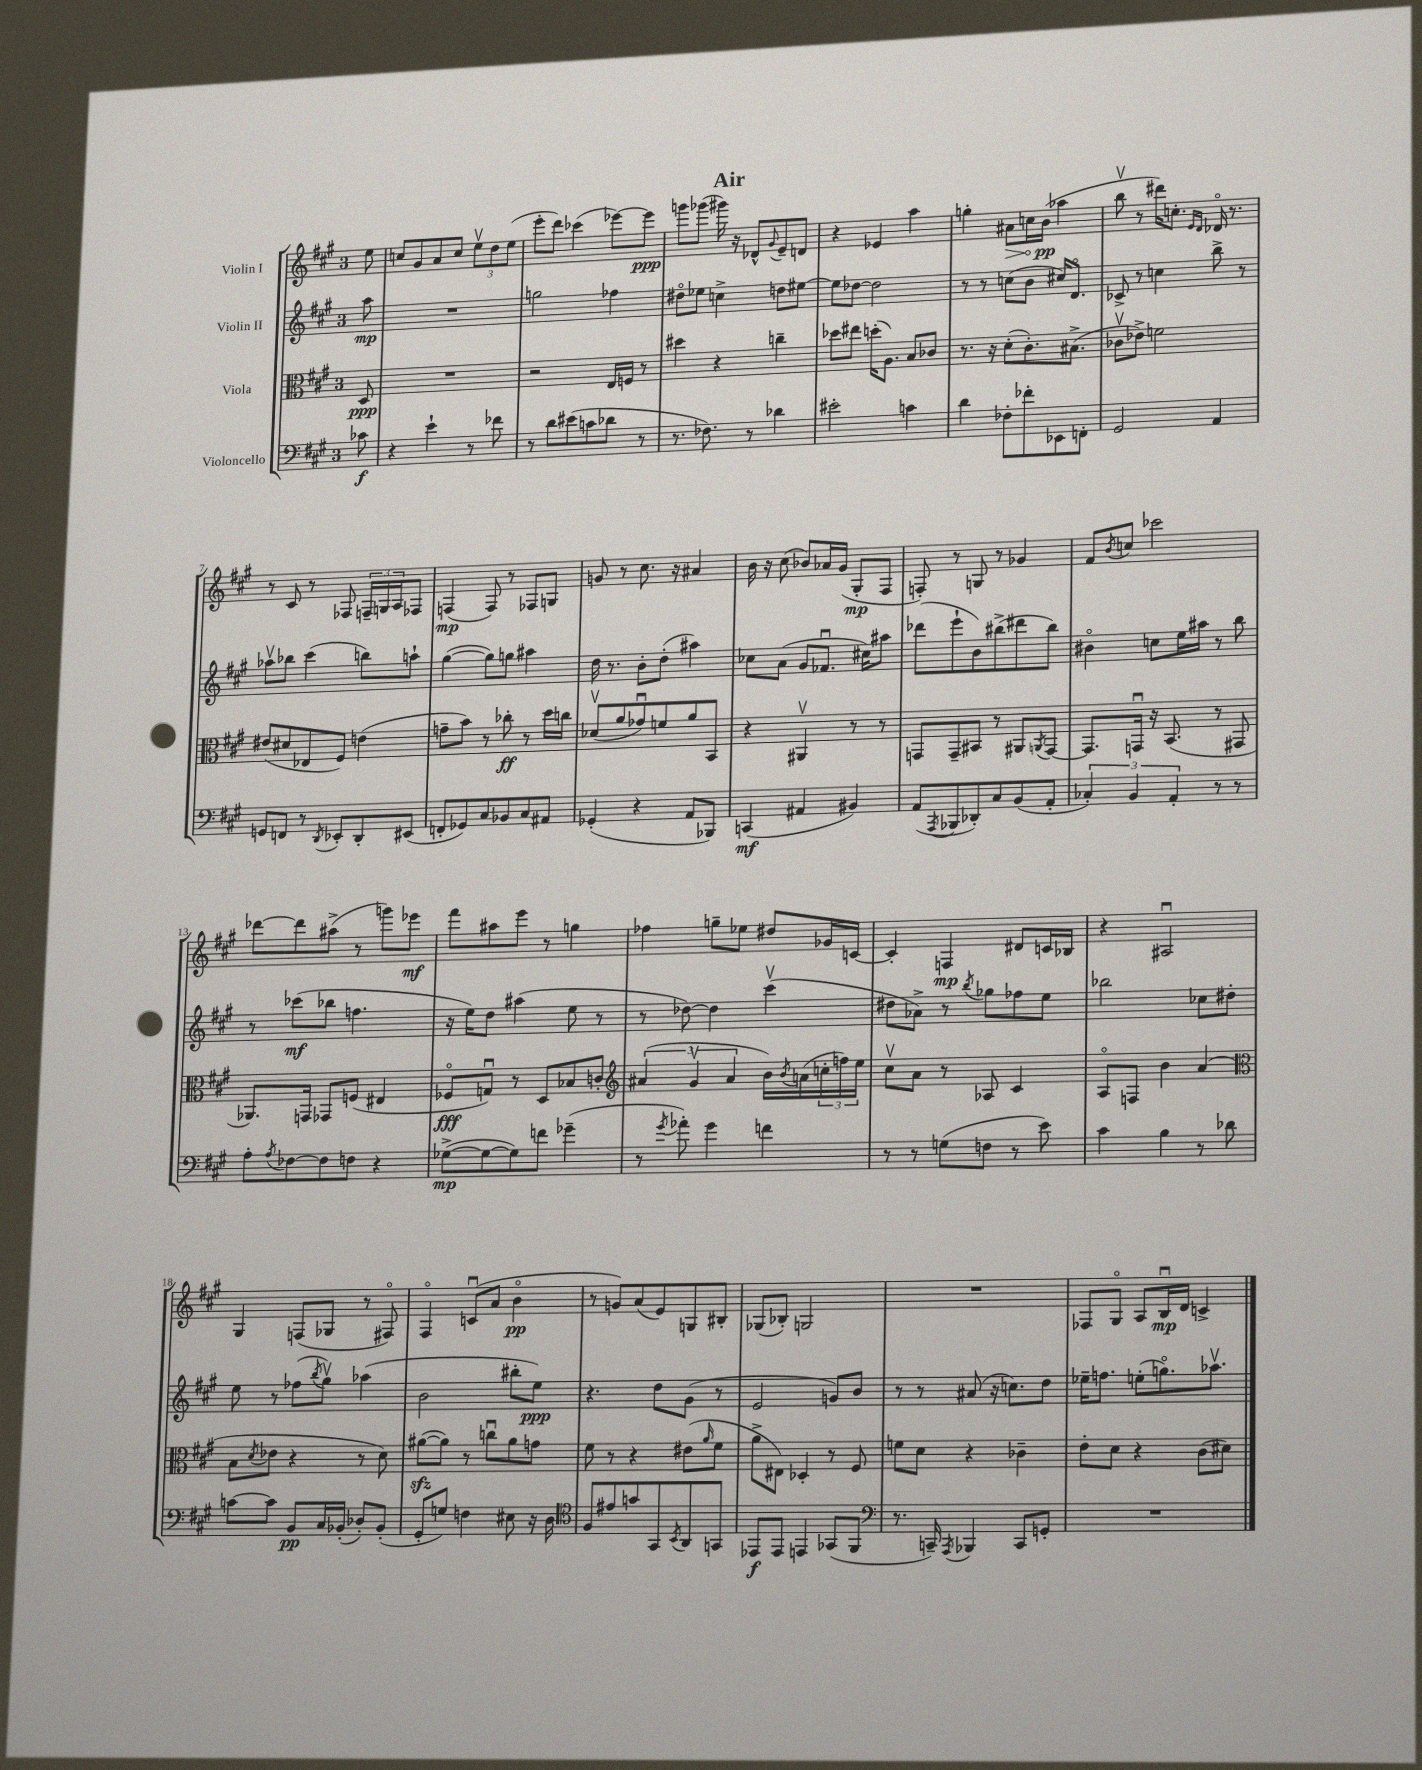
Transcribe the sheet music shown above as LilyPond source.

\header { title = "Air" }
<<
\new StaffGroup <<
\new Staff = "s0" \with { instrumentName = "Violin I" } {
    \clef treble \key a \major \once \override Staff.TimeSignature.style = #'single-digit \time 3/4 \partial 8
    e''8 |
    c''8 gis'8 a'8 c''8 \tuplet 3/2 { e''8\upbow d''8 e''8( } |
    e'''8-. d'''8) ces'''4( ees'''8~) ees'''8\ppp |
    g'''8 ges'''8( gis'''16) r16 des'8-^ \appoggiatura { gis'8 } e'8-- d'8 |
    r4 ees'4 a''4 |
    g''4-. \once \override Hairpin.circled-tip = ##t ais'8\> c''16 b'16\pp\!( aes''4 |
    b''8\upbow r8 dis'''16) c''8.-. \grace { e'16 d'16 } des'16\flageolet r8. |
    r8 cis'8 r8 fes8 \tuplet 3/2 { f16-- g16 a16 } fes8 |
    f4\mp( f8) r8 fes8 g8 |
    g'8 r8 cis''8. r16 ais'4 |
    b'16 r16 cis''8( bes'8) aes'16 gis'16( gis8-.\mp fis8 |
    f8-.) r8 g8 r8 ges'4 |
    fis'8 \acciaccatura { b'8 } c''8 ces'''2 |
    des'''8~ des'''8 ais''8->( r8 g'''8) ees'''8\mf |
    fis'''8 ais''8 e'''8 r8 g''4 |
    fes''4 g''8-- ees''8 dis''8 ges'16 c'16~ |
    c'4-. f4\mp dis'8 c'16 bes16 |
    r4 ais2\downbow |
    gis4 f8( ges8 r8 fis8\flageolet) |
    fis4\flageolet c'8\downbow( a'8 b'4\flageolet\pp |
    r8 g'8) a'8( e'8) g8 bis8-. |
    ges8( bes8-.) g2 |
    R2. |
    fes8 gis8\flageolet a8 b16\downbow\mp d'16 c'4-> \bar "|." |
}
\new Staff = "s1" \with { instrumentName = "Violin II" } {
    \clef treble \key a \major \once \override Staff.TimeSignature.style = #'single-digit \time 3/4 \partial 8
    a''8\mp |
    R2. |
    g''2 fes''4 |
    dis''8\flageolet ees''8 c''4-> d''8 eis''8~ |
    eis''8 des''8~ des''2 |
    r8 r8 c''8( b'8 cis''16) d'8.\flageolet |
    ces'8-> r8 c''4 b''8-> r8 |
    aes''8\upbow bes''8 cis'''4( b''8) a''8-! |
    gis''4~( gis''8) g''8 ais''4 |
    d''16 r8. b'8-. d''8-.( ais''4) |
    ces''8 a'8( gis'8 fes'8.\downbow cis''16) ais''8 |
    des'''8( e'''8-! b'8) bis''8->( dis'''8 bis''8) |
    bis'4\flageolet c''8 e''16 ais''16 r8 b''8 |
    r8 ces'''8\mf( bes''8 f''4. |
    r16 e''16) d''8 ais''4( e''8 r8 |
    r8 des''8~) des''4 cis'''4\upbow( |
    dis''8 aes'8->) r8 \acciaccatura { b''8 } ges''8 fes''8 e''8 |
    bes''2 ces''8 dis''8-. |
    e''8 r8 fes''8( \acciaccatura { b''8 } gis''8\upbow) aes''4( |
    b'2 bis''8-. e''8\ppp) |
    r4. d''8 gis'8( r8 |
    e'2 g'8) b'8 |
    r8 r8 ais'8( r16 c''8.) d''8 |
    ees''16-- f''8. e''8-.( g''8.\flageolet) aes''8.\upbow \bar "|." |
}
\new Staff = "s2" \with { instrumentName = "Viola" } {
    \clef alto \key a \major \once \override Staff.TimeSignature.style = #'single-digit \time 3/4 \partial 8
    d8\ppp |
    R2. |
    r2 e16 f16 r8 |
    dis''4 r4 c''4-- |
    des''8 eis''8 d''16-.( a8.) b8 ces'8 |
    r8. r16 d'8-.( cis'8.-.) bis8.->( |
    ces'8\upbow ees'8->) f'2 |
    eis'8( dis'8 ees8 fis8) e'4( |
    g'8-- b'8) r8 ces''8-.\ff r8 d''16 c''16 |
    des'8\upbow( a'8 ges'8\downbow) f'8 a'8 b,8 |
    r4 ais,4\upbow r8 r8 |
    g,8 g,8-- bis,8 r8 ais,8 \acciaccatura { a,8 } g,8~ |
    g,8. g,16\downbow r16 b,8.( r8 gis,8 |
    aes,8.) g,16 ges,8 f8( eis4 |
    fes8\flageolet\fff g8\downbow) r8 d8 bes8 c'8-. |
    \clef treble \tuplet 3/2 { ais'4( gis'4\upbow ais'4 } b'16) \acciaccatura { b'8 } a'16( \tuplet 3/2 { c''16-. f''16) e''16 } |
    cis''8\upbow a'8 r8 aes8 cis'4 |
    a8\flageolet f8 b'4 a'4( |
    \clef alto b8 \acciaccatura { d'8 } ees'8 r4 r8 d'8) |
    ais'8~\sfz( ais'8) r8 c''8\downbow ais'8 g'8 |
    fis'8 r8 r4 eis'8( \grace { a'16 } fis'8 |
    a'8-> eis8) des4-. r8 fis8 |
    f'8 d'8 r4 ces'4-- |
    e'8-. d'8 r4 cis'8( dis'8) \bar "|." |
}
\new Staff = "s3" \with { instrumentName = "Violoncello" } {
    \clef bass \key a \major \once \override Staff.TimeSignature.style = #'single-digit \time 3/4 \partial 8
    ces'8\f |
    r4 e'4-! r8 fes'8 |
    r8 d'8 eis'8( c'8 des'8 r8 |
    r8. fes8.) r8 des'4 |
    eis'2-. c'4 |
    d'4 fes8-. fes'8-. ees,8 f,8-. |
    gis,2 a,4 |
    g,8 f,8 r8 \acciaccatura { d,8 } ees,8-. d,8-. eis,8( |
    f,8-. ges,8) cis8 bes,8 cis8 ais,8 |
    ges,4-.( r4 a,8 bes,,8) |
    c,4\mf( ais,4 bis,4) |
    a,8( \acciaccatura { a,,8 } bes,,8 des,8-.) cis8 b,8( a,8-. |
    \tuplet 3/2 { ces4-.) b,4 a,4-. } r8 r8 |
    a8-. \acciaccatura { a8 } fes8~ fes8 f8 r4 |
    ges8~->\mp( ges8~ ges8) f'8 ges'4--( |
    r8 \acciaccatura { gis'8 } aes'8-.) gis'4 f'4 |
    r8 r8 g8( f8 r8 e'8) |
    cis'4 b4 r8 des'8 |
    c'8~ c'8 b,8\pp cis16 bes,16-.( des8-.) bes,8-.( |
    gis,8-. g8) f4 eis8 r16 d16 |
    \clef tenor fis8 eis'8 g'8 gis,8 \acciaccatura { b,8 } a,8 g,8 |
    ees,8\f ees,8 e,4 ges,8( fis,8 |
    \clef bass r8. c,16--) \acciaccatura { a,,8 } bes,,4 c,8 g,8-. |
    R2. \bar "|." |
}
>>
>>
